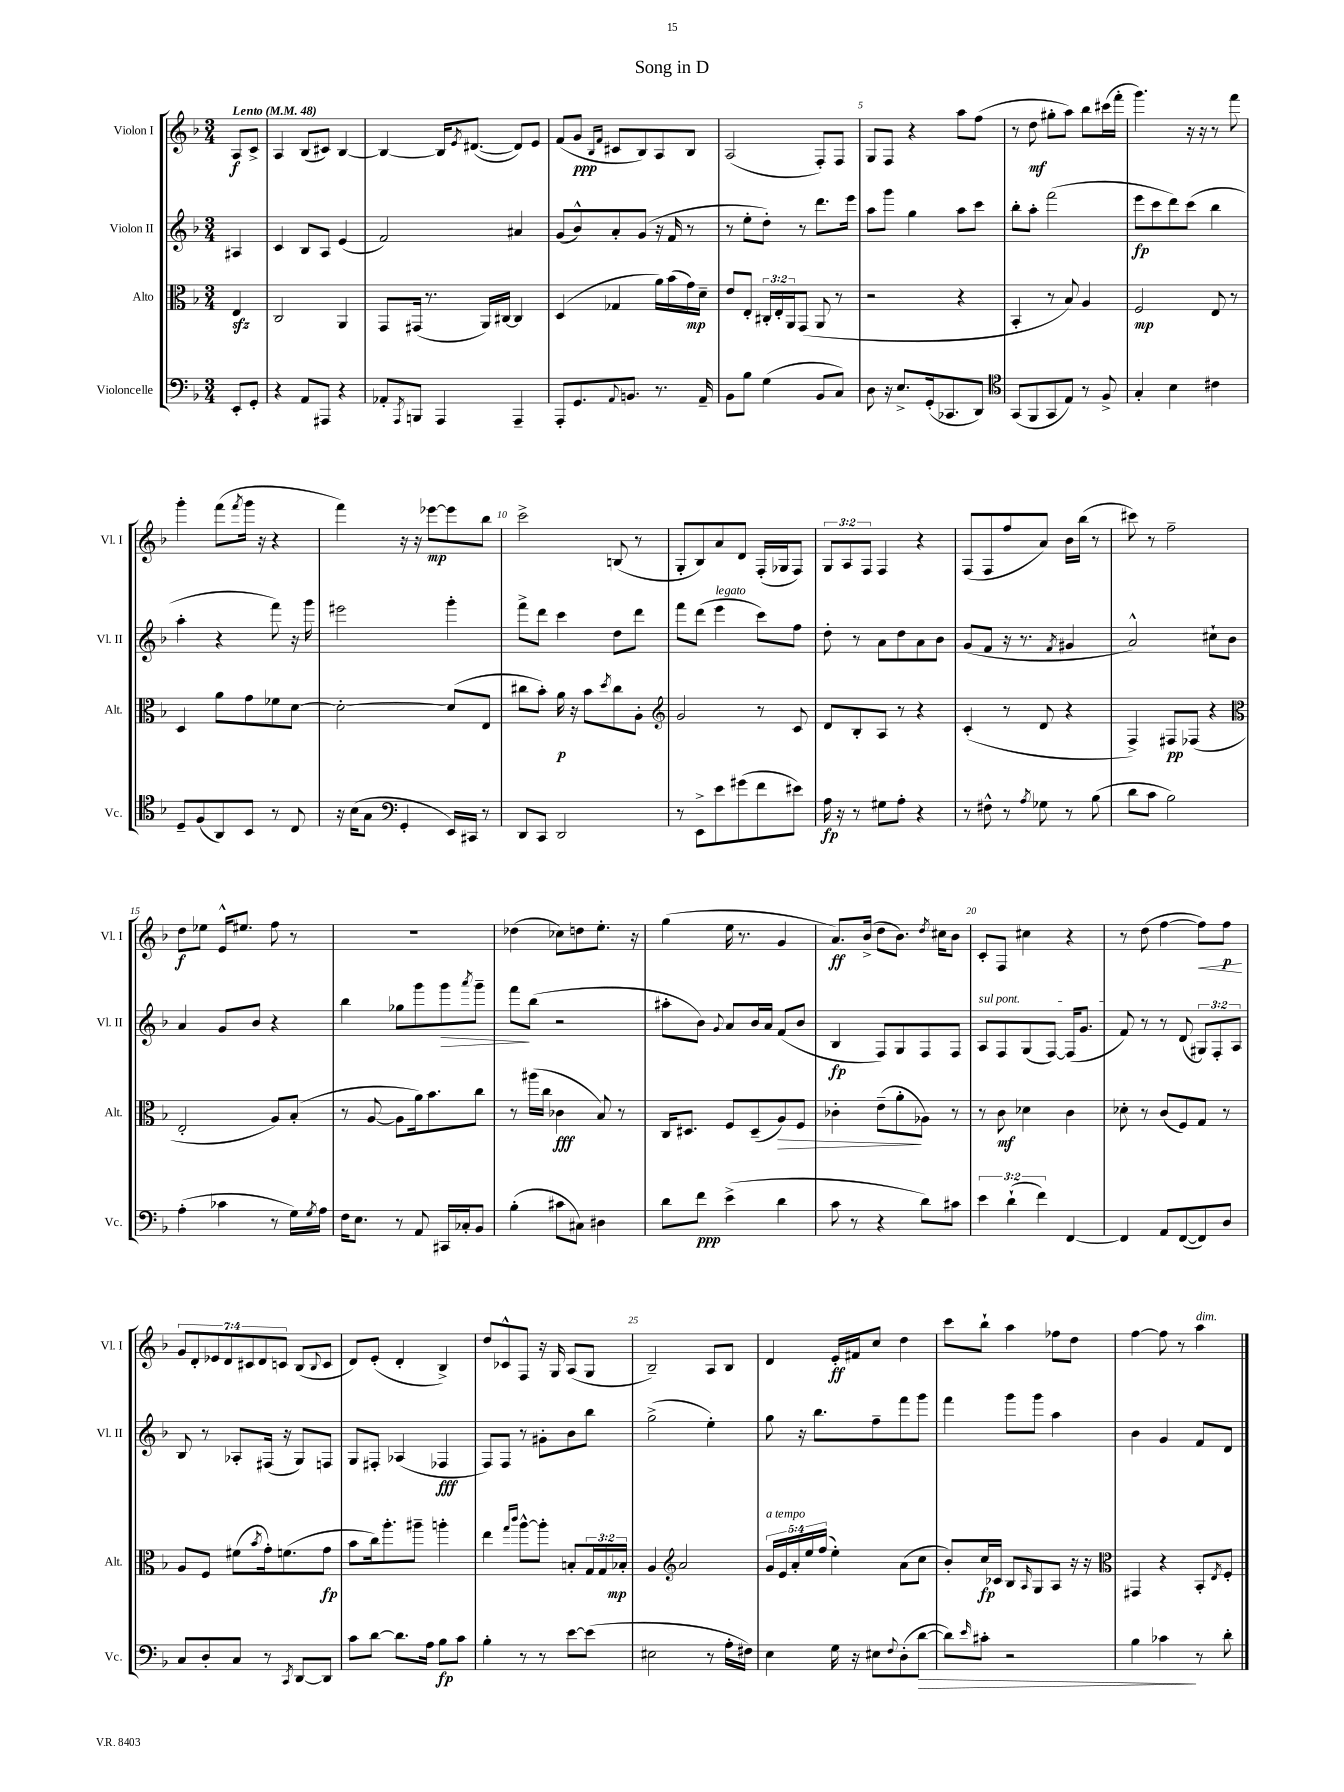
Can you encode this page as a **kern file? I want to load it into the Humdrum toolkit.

**kern	**kern	**kern	**kern
*staff4	*staff3	*staff2	*staff1
*clefF4	*clefC3	*clefG2	*clefG2
*k[b-]	*k[b-]	*k[b-]	*k[b-]
*M3/4	*M3/4	*M3/4	*M3/4
*MM48	*MM48	*MM48	*MM48
8EE'	4E	4A#	8A
8GG'	.	.	8c^
=	=	=	=
4r	2C	4c	4A
8AA	.	8B-	(8B-
8AAA#	.	8A	8c#)
4r	4AA	(4e	[4B-
=	=	=	=
8AA-'	8GG	2f)	4B-_
8qAAA	.	.	.
8BBB	(16GG#	.	.
.	8.r	.	.
4AAA	.	.	16B-]
.	.	.	8qe
.	.	.	([8.d#
.	16AA)	.	.
.	[16C#	.	.
4AAA~	4C#]	4a#	8d#])
.	.	.	8e
=	=	=	=
8AAA'	(4D	(8g	(8f
8.GG	.	8b-^^)	8g
.	.	.	16qqB-
.	.	.	16qqf
.	4G-	8a'	8c#
8qqAA	.	.	.
8.BB	.	.	.
.	.	(8g	8B-)
8.r	16a)	16r	8A
.	(16b-	16f	.
.	16g)	8r	8B-
16AA~	16d~	.	.
=	=	=	=
8BB-	8e	8r	(2A
8B-	8E'	8ee'	.
(4G	24C#'	8dd')	.
.	24E'	.	.
.	24AA	.	.
.	(8GG	8r	.
8BB-	8AA	8.ddd	8F')
8C)	8r	.	8F
.	.	16eee	.
=	=	=	=
8D	2r	8aa	8G
16r	.	8ggg	8F
8.E^	.	.	.
.	.	4gg	4r
(16GG'	.	.	.
8.CC-	.	.	.
.	4r	8aa	8aa
8DD)	.	8ccc	(8ff
=	=	=	=
*clefC4	*	*	*
(8GG	4BB-'	8bb-'	8r
8FF	.	8aa'	8dd
8GG	8r	(2fff	8gg#'
8E)	8B-)	.	8aa)
8r	4A	.	8bb-
8F^	.	.	(16ccc#
.	.	.	16fff'
=	=	=	=
4G'	2F	8eee	4.ggg)
.	.	8ccc	.
4B-	.	8ddd)	.
.	.	(8ccc	16r
.	.	.	16r
4c#	8E	4bb-	8r
.	8r	.	8fff
=	=	=	=
8D~	4D	4aa'	4ggg'
(8F	.	.	.
8AA)	8a	4r	(8fff
.	.	.	8qfff
8BB-	8g	.	16ggg
.	.	.	16r
8r	8f-	8fff)	4r
8C	[8d	16r	.
.	.	16ggg	.
=	=	=	=
16r	2d'_	2eee#	4fff)
(16B-	.	.	.
8G	.	.	.
*clefF4	*	*	*
4GG'	.	.	16r
.	.	.	16r
.	.	.	[8eee-
16EE)	(8d]	4ggg'	8eee-]
16CC#	.	.	.
8r	8E	.	8bb-
=	=	=	=
8DD	8cc#	8fff^	2ccc^
8CC	8b-')	8ddd	.
2DD	16a	4ccc	.
.	16r	.	.
.	8b-	.	.
.	8qdd	.	.
.	8cc#	8dd	(8B
.	8A'	8ddd	8r
=	=	=	=
*	*clefG2	*	*
8r	2g	8fff	8G'
8EE^	.	(8ddd	8B-)
8e	.	4eee	8a
(8g#	.	.	8d
8f	8r	8ccc)	(16F'
.	.	.	16G-
8e#)	8c	8ff	8F)
=	=	=	=
16A	8d	8dd'	12G
16r	.	.	.
.	.	.	12A
8r	8B-'	8r	.
.	.	.	12F
8G#	8A	8a	4F
8A'	8r	8dd	.
4r	4r	8a	4r
.	.	8b-	.
=	=	=	=
8r	(4c'	(8g	(8F
8F#^^	.	8f	8F
8r	8r	16r	8ff
.	.	8.r	.
8qA	.	.	.
8G-	8d	.	8a)
.	.	8qf	.
8r	4r	4g#	16b-
.	.	.	(16bb-
(8B-	.	.	8r
=	=	=	=
8d	4F^)	2a^^)	8ccc#)
8c	.	.	8r
2B-)	8F#	.	2ff~
.	(8F-	.	.
.	4r	8cc#`	.
.	.	8b-	.
=	=	=	=
*	*clefC3	*	*
(4A'	2E'	4a	8dd
.	.	.	8ee-
4c-	.	8g	16e^^
.	.	.	8.ee#
.	.	8b-	.
8r	8A)	4r	8ff
16G)	(8B-'	.	8r
8qG	.	.	.
16A	.	.	.
=	=	=	=
16F	8r	4bb-	2.r
8.E	.	.	.
.	[8A	.	.
8r	8A]	8gg-	.
8AA	16a)	8ggg	.
.	8.b-	.	.
16CC#	.	8ggg	.
16C-'	.	.	.
.	.	8qaaa	.
8BB-	8cc	8ggg~	.
=	=	=	=
(4B-'	8r	8fff	(4dd-
.	(16aa#	(8bb-	.
.	16cc	.	.
8c#	4c-	2r	8cc-)
8C#)	.	.	8dd
4D#	8B-)	.	8.ee'
.	8r	.	.
.	.	.	16r
=	=	=	=
8d	16C	8aa#'	(4gg
.	8.D#	.	.
8f	.	8b-)	.
.	.	8qqg	.
(4e^	8F	8a	16ee
.	.	.	8.r
.	(8D#~	16b-	.
.	.	16a	.
4d	8A)	(8f	4g
.	8F	8b-	.
=	=	=	=
8c	4c-'	4B-	8.a)
8r	.	.	.
.	.	.	(16b-^
4r	(8e~	8F)	8dd
.	8a'	8G	8.b-)
8d)	8A-)	8F	.
.	.	.	8qdd
.	.	.	16cc#
8c#	8r	8F	8b-
=	=	=	=
6e	8r	8A	8c'
.	8c	8F	8F
(6d`	.	.	.
.	4d-	(8G	4cc#
6f)	.	.	.
.	.	[8F)	.
[4FF	4c	(16F]	4r
.	.	8.g	.
=	=	=	=
4FF]	8d-'	8f)	8r
.	8r	8r	(8dd
8AA	(8c	8r	[4ff
([8FF	8F)	(8d	.
8FF])	8G	12G#)	8ff])
.	.	12F'	.
8D	8r	.	8ff
.	.	12A	.
=	=	=	=
8C	8A	8B-	14g
.	.	.	14d'
8D'	8F	8r	.
.	.	.	14e-
.	.	.	14d
8C	(8f#	8A-'	.
.	.	.	14c#
.	.	.	14d
.	8qb-	.	.
8r	16g')	(16F#	.
.	.	.	14c
.	(8.f	16r	.
8qCC	.	.	.
[8DD	.	8G)	(8B-
.	.	.	8qqB-
8DD]	8g	8F	8c
=	=	=	=
8c	8b-	8G	8d)
[8d	16cc)	8F#'	(8e'
.	8.aa'	.	.
8.d]	.	(4A-	4d'
.	8aa#~	.	.
16A	.	.	.
8B-	4aa'	4F-	4B-^)
8c	.	.	.
=	=	=	=
4B-'	4ee	8F)	8dd
.	.	8F	8c-^^
.	16qqgg	.	.
.	16qqccc	.	.
8r	[8aa^^	8r	8F
8r	8aa']	8g#'	16r
.	.	.	16G
[8e	8B'	8b-	(8A
(8e]	24G	8bb-	8G
.	24G	.	.
.	24B-'	.	.
=	=	=	=
2E#	4A	(2gg^	2B-~)
*	*clefG2	*	*
.	2a	.	.
8r	.	4ee')	8A
16A'	.	.	8B-
16F#)	.	.	.
=	=	=	=
4E	20g	8gg	4d
.	20e	.	.
.	20a'	.	.
.	.	16r	.
.	20ee	.	.
.	.	8.bb-	.
.	(20ff	.	.
16G	4ee')	.	16e'
16r	.	.	16f#
8E#	.	8ff~	8cc
8qqF	.	.	.
(8D'	(8a	8fff	4dd
[8d	8cc	8ggg	.
=	=	=	=
8d])	8b-')	4fff	8ccc
16qqe	.	.	.
8c#'	16cc	.	8bb-`
.	16c-	.	.
2r	8B-	8ggg	4aa
.	16qqA	.	.
.	8G	8ggg	.
.	8A	4aa	8ff-
.	16r	.	8dd
.	16r	.	.
=	=	=	=
*	*clefC3	*	*
4B-	4GG#	4b-	[4ff
4c-	4r	4g	8ff]
.	.	.	8r
8r	8BB-'	8f	4aa
.	8qE	.	.
8d'	8F'	8d	.
==	==	==	==
*-	*-	*-	*-
